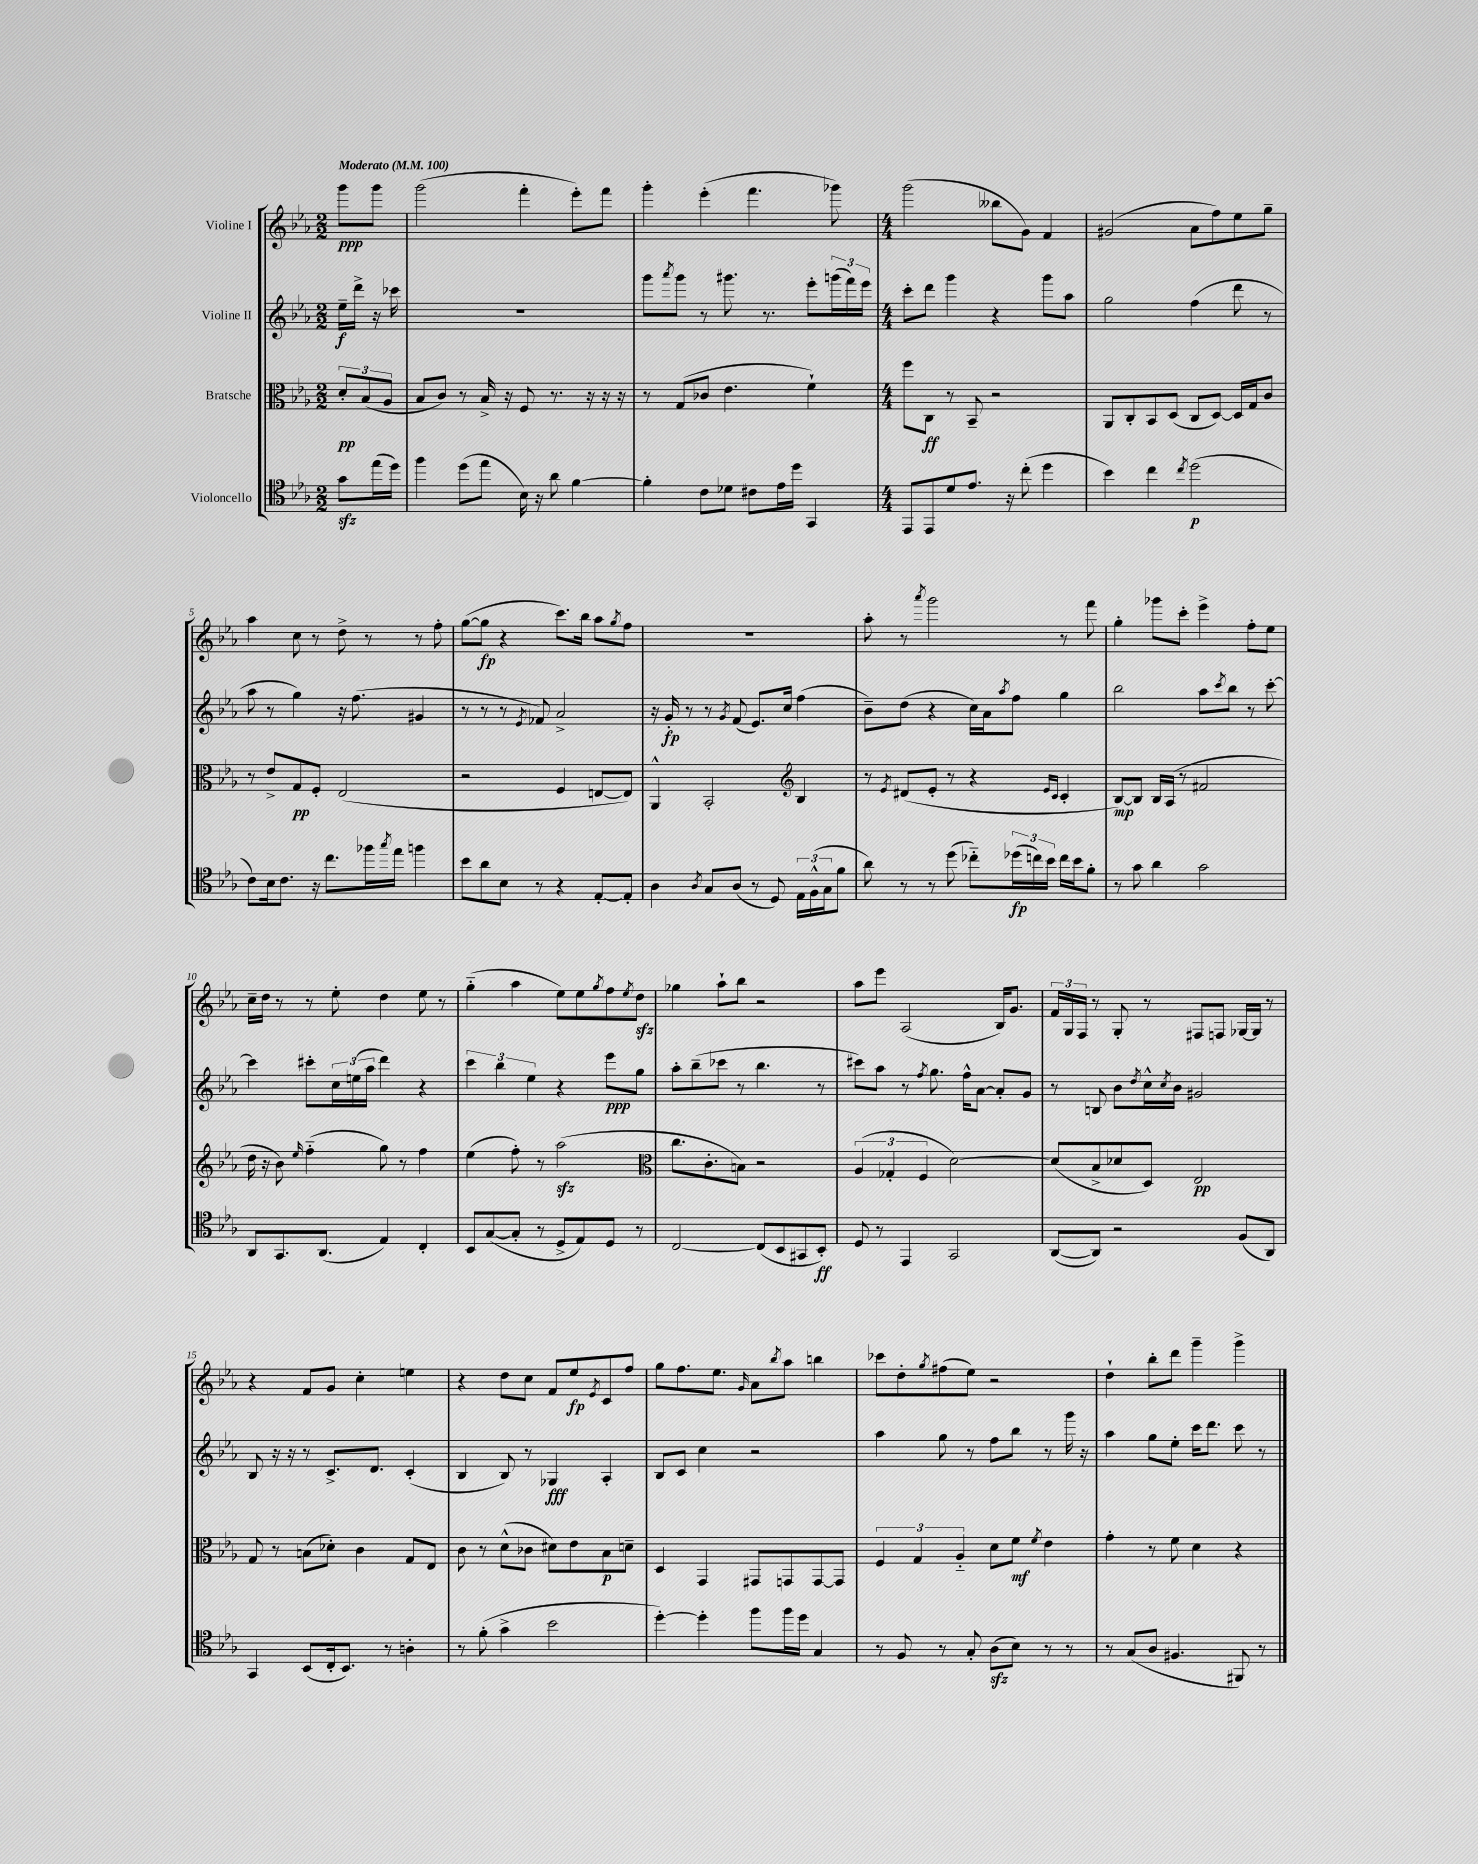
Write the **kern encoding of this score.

**kern	**kern	**kern	**kern
*staff4	*staff3	*staff2	*staff1
*clefC4	*clefC3	*clefG2	*clefG2
*k[b-e-a-]	*k[b-e-a-]	*k[b-e-a-]	*k[b-e-a-]
*M2/2	*M2/2	*M2/2	*M2/2
*MM100	*MM100	*MM100	*MM100
8g\L	12d'/L	16ee-~\LL	8ggg\L
.	.	16ddd^\JJ	.
.	(12B-/	.	.
(16ee-\L	.	16r	8ggg\J
.	12A-/J	.	.
16dd\JJ)	.	16ccc-\	.
=	=	=	=
4ff\	8B-/L	1r	(2ggg\
.	8c/J)	.	.
(8dd\L	8r	.	.
8ee-\J	16B-^/	.	.
.	16r	.	.
16B-\)	8F/	.	4fff'\
16r	.	.	.
8a-\	8.r	.	.
[4f\	.	.	8eee-'\L)
.	16r	.	.
.	16r	.	8fff\J
.	16r	.	.
=	=	=	=
4f'\]	8r	8ggg\L	4ggg'\
.	.	8qaaa-/	.
.	(8G/L	8ggg\J	.
8c\L	8c-/J	8r	(4eee-'\
8d-\J	4.e-\	8.ggg#\	.
8c#\L	.	.	4.fff\
.	.	8.r	.
16e-\L	.	.	.
16dd\JJ	.	.	.
4GG/	4f`\)	8eee-'\L	.
.	.	(24ggg\L	8ggg-\)
.	.	24fff\)	.
.	.	24eee-\JJ	.
=	=	=	=
*M4/4	*M4/4	*M4/4	*M4/4
8EE-/L	8ff\L	8ccc'\L	(2ggg\
8EE-/	8C\J	8ddd\J	.
8d/	8r	4ggg\	.
8.e-/J	8BB-~/	.	.
.	2r	4r	8bb--\L
16r	.	.	.
(8cc'\	.	.	8g\J)
4dd\	.	8ggg\L	4f/
.	.	8aa-\J	.
=	=	=	=
4b-\)	8AA-/L	2gg\	(2g#/
.	8C'/	.	.
4cc\	8BB-/	.	.
.	(8D/J	.	.
8qcc/	.	.	.
(2dd\	8C/L	(4ff\	8a-\L
.	[8D/J)	.	8ff\)
.	16D/]LL	8ddd\	8ee-\
.	16G/J	.	.
.	8c/J	8r	8gg~\J
=	=	=	=
8c\L)	8r	8aa-\	4aa-\
16B-\k	8e-^/L	8r	.
8.c\J	.	.	.
.	8G/	4gg\)	8cc\
16r	8F'/J	.	8r
8.cc\L	.	.	.
.	(2E-/	16r	8dd^\
.	.	(8.ff\	.
16ff-\L	.	.	8r
8qgg/	.	.	.
16ee-\JJ	.	.	.
4ff\	.	4g#/	8r
.	.	.	8ff'\
=	=	=	=
8b-\L	2r	8r	([8gg\L
8a-\	.	8r	8gg\]J
8B-\J	.	8r	4r
.	.	8qe-/	.
8r	.	8f-/)	.
4r	4F/	2a-^/	8.ccc\L)
.	.	.	16bb-\Jk
[8E-'/L	[8E/L	.	8aa-\L
.	.	.	8qgg/
8E-'/]J	8E/]J)	.	8ff\J
=	=	=	=
4A-\	4AA-^^/	16r	1r
.	.	16g'/	.
.	.	8r	.
8qA-/	.	.	.
8G/L	2BB-'/	8r	.
.	.	8qg/	.
(8A-/J	.	(8f/	.
8r	.	8.e-/L)	.
8D/)	.	.	.
.	.	16cc/Jk	.
*	*clefG2	*	*
24E-\LL	4B-/	(4ff\	.
(24F^^\	.	.	.
24G\J	.	.	.
8f\J	.	.	.
=	=	=	=
8a-\)	8r	8b-~\L)	8aa-'\
.	8qe-/	.	.
8r	(8d#/L	(8dd\J	8r
.	.	.	8qaaa-/
8r	8e-'/J	4r	2ggg\
(8dd\	8r	.	.
8cc-'~\L)	4r	16cc\LL)	.
.	.	16a-\J	.
.	.	8qaa-/	.
(24dd-\L	.	8ff\J	.
24cc\)	.	.	.
24b-\JJ	.	.	.
.	16qqe-/LL	.	.
.	16qqc/JJ	.	.
16cc\LL	4c'/	4gg\	8r
16b-\J	.	.	.
8f'\J	.	.	8fff\
=	=	=	=
8r	[8B-/L)	2bb-\	4gg'\
8g\	8B-/]J	.	.
4a-\	16B-/LL	.	8ggg-\L
.	(16A-/JJ	.	.
.	8r	.	8ccc'\J
2g\	2f#/	8aa-\L	4eee-^\
.	.	8qccc/	.
.	.	8bb-\J	.
.	.	8r	8ff'\L
.	.	[8ccc'\	8ee-\J
=	=	=	=
8AA-/L	16dd\	4ccc\]	16cc~\LL
.	16r	.	16dd\JJ
8.GG/	8b-\)	.	8r
.	16qqee-/	.	.
.	(4ff'~\	8ccc#'\L	8r
(8.AA-/J	.	.	.
.	.	24cc\L	8ee-'\
.	.	(24ee\	.
.	.	24aa-\JJ	.
4E-/)	8gg\)	4ddd\)	4dd\
.	8r	.	.
4C'/	4ff\	4r	8ee-\
.	.	.	8r
=	=	=	=
8BB-/L	(4ee-\	6ccc\	(4gg'~\
([8G/	.	.	.
.	.	6bb-\	.
8G'/]J	8ff'\)	.	4aa-\
.	.	6ee-\	.
8r	8r	.	.
8D^/L	(2aa-\	4r	8ee-\L)
8E-/)	.	.	8ee-\
.	.	.	8qgg/
8D/J	.	8eee-\L	8ff\
.	.	.	8qee-/
8r	.	8gg\J	8dd\J
=	=	=	=
*	*clefC3	*	*
[2C/	8.cc\L	8aa-'\L	4gg-\
.	.	(8bb-~\	.
.	8.c'\	.	.
.	.	8ccc-\J	8aa-`\L
.	8B\J)	8r	8bb-\J
(8C/]L	2r	4.bb-\	2r
8BB-/	.	.	.
8GG#/	.	.	.
8BB-'/J)	.	8r	.
=	=	=	=
8D/	(6A-/	8ccc#\L)	8aa-\L
8r	.	8aa-\J	8eee-\J
.	6G-'/	.	.
4EE-/	.	8r	(2A-/
.	6F/	.	.
.	.	8qff/	.
.	.	8.gg\	.
2GG/	[2d\)	.	.
.	.	16ff^^\LK	.
.	.	[8a-\J	.
.	.	8a-'/]L	16B-/LK)
.	.	.	8.g/J
.	.	8g/J	.
=	=	=	=
([8AA-/L	(8d/]L	8r	24f/LL
.	.	.	24G/
.	.	.	24F/JJ
8AA-/]J)	8B-^/	8B/	8r
2r	8d-/	8b-\L	8G'/
.	.	8qdd/	.
.	8D/J)	16cc^^\L	8r
.	.	8qcc/	.
.	.	16b-\JJ	.
.	2E-/	2g#/	8F#/L
.	.	.	8F/J
(8F/L	.	.	[16G-/LL
.	.	.	16G-/]JJ
8AA-/J)	.	.	8r
=	=	=	=
4GG/	8G/	8B-/	4r
.	8r	16r	.
.	.	16r	.
(8BB-/L	(8B\L	8r	8f/L
16C'/k	8d-'\J)	8.c^/L	8g/J
8.BB-/J)	.	.	.
.	4c\	.	4cc'\
.	.	8.d/J	.
8r	.	.	.
4A'\	8G/L	(4c'/	4ee\
.	8E-/J	.	.
=	=	=	=
8r	8c\	4B-/	4r
(8f'\	8r	.	.
4g^\	(8d^^\L	8B-/)	8dd\L
.	8c-\J	8r	8cc\J
2b-\	8d#\L)	4G-/	8f/L
.	8e-\	.	8ee-/
.	.	.	8qe-/
.	8B-\	4A-'/	8c/
.	8d~\J	.	8ff/J
=	=	=	=
[4dd'\)	4D/	8B-/L	8gg\L
.	.	8c/J	8.ff\
4dd'\]	4GG/	4cc\	.
.	.	.	8.ee-\J
.	.	.	16qqg/
8ff\L	8GG#/L	2r	8a-\L
.	.	.	8qbb-/
16ff\L	8GG/	.	8aa-\J
16dd\JJ	.	.	.
4G/	[8GG/	.	4bb\
.	8GG/]J	.	.
=	=	=	=
8r	6F/	4aa-\	8ccc-\L
8F/	.	.	8dd'\
.	6G/	.	.
.	.	.	8qgg/
8r	.	8gg\	(8ff#\
.	6A-'~/	.	.
8G'/	.	8r	8ee-\J)
(8A-\L	8d\L	8ff\L	2r
8B-\J)	8f\J	8bb-\J	.
.	8qf/	.	.
8r	4e-\	8r	.
8r	.	16ggg\	.
.	.	16r	.
=	=	=	=
8r	4g'\	4aa-\	4dd`\
(8G/L	.	.	.
8A-/J	8r	8gg\L	8bb-'\L
4.F#/	8f\	8ee-'\J	8ddd\J
.	4d\	16ccc\LK	4ggg~\
.	.	8.ddd\J	.
8FF#/)	4r	8ccc\	4ggg^\
8r	.	8r	.
==	==	==	==
*-	*-	*-	*-
